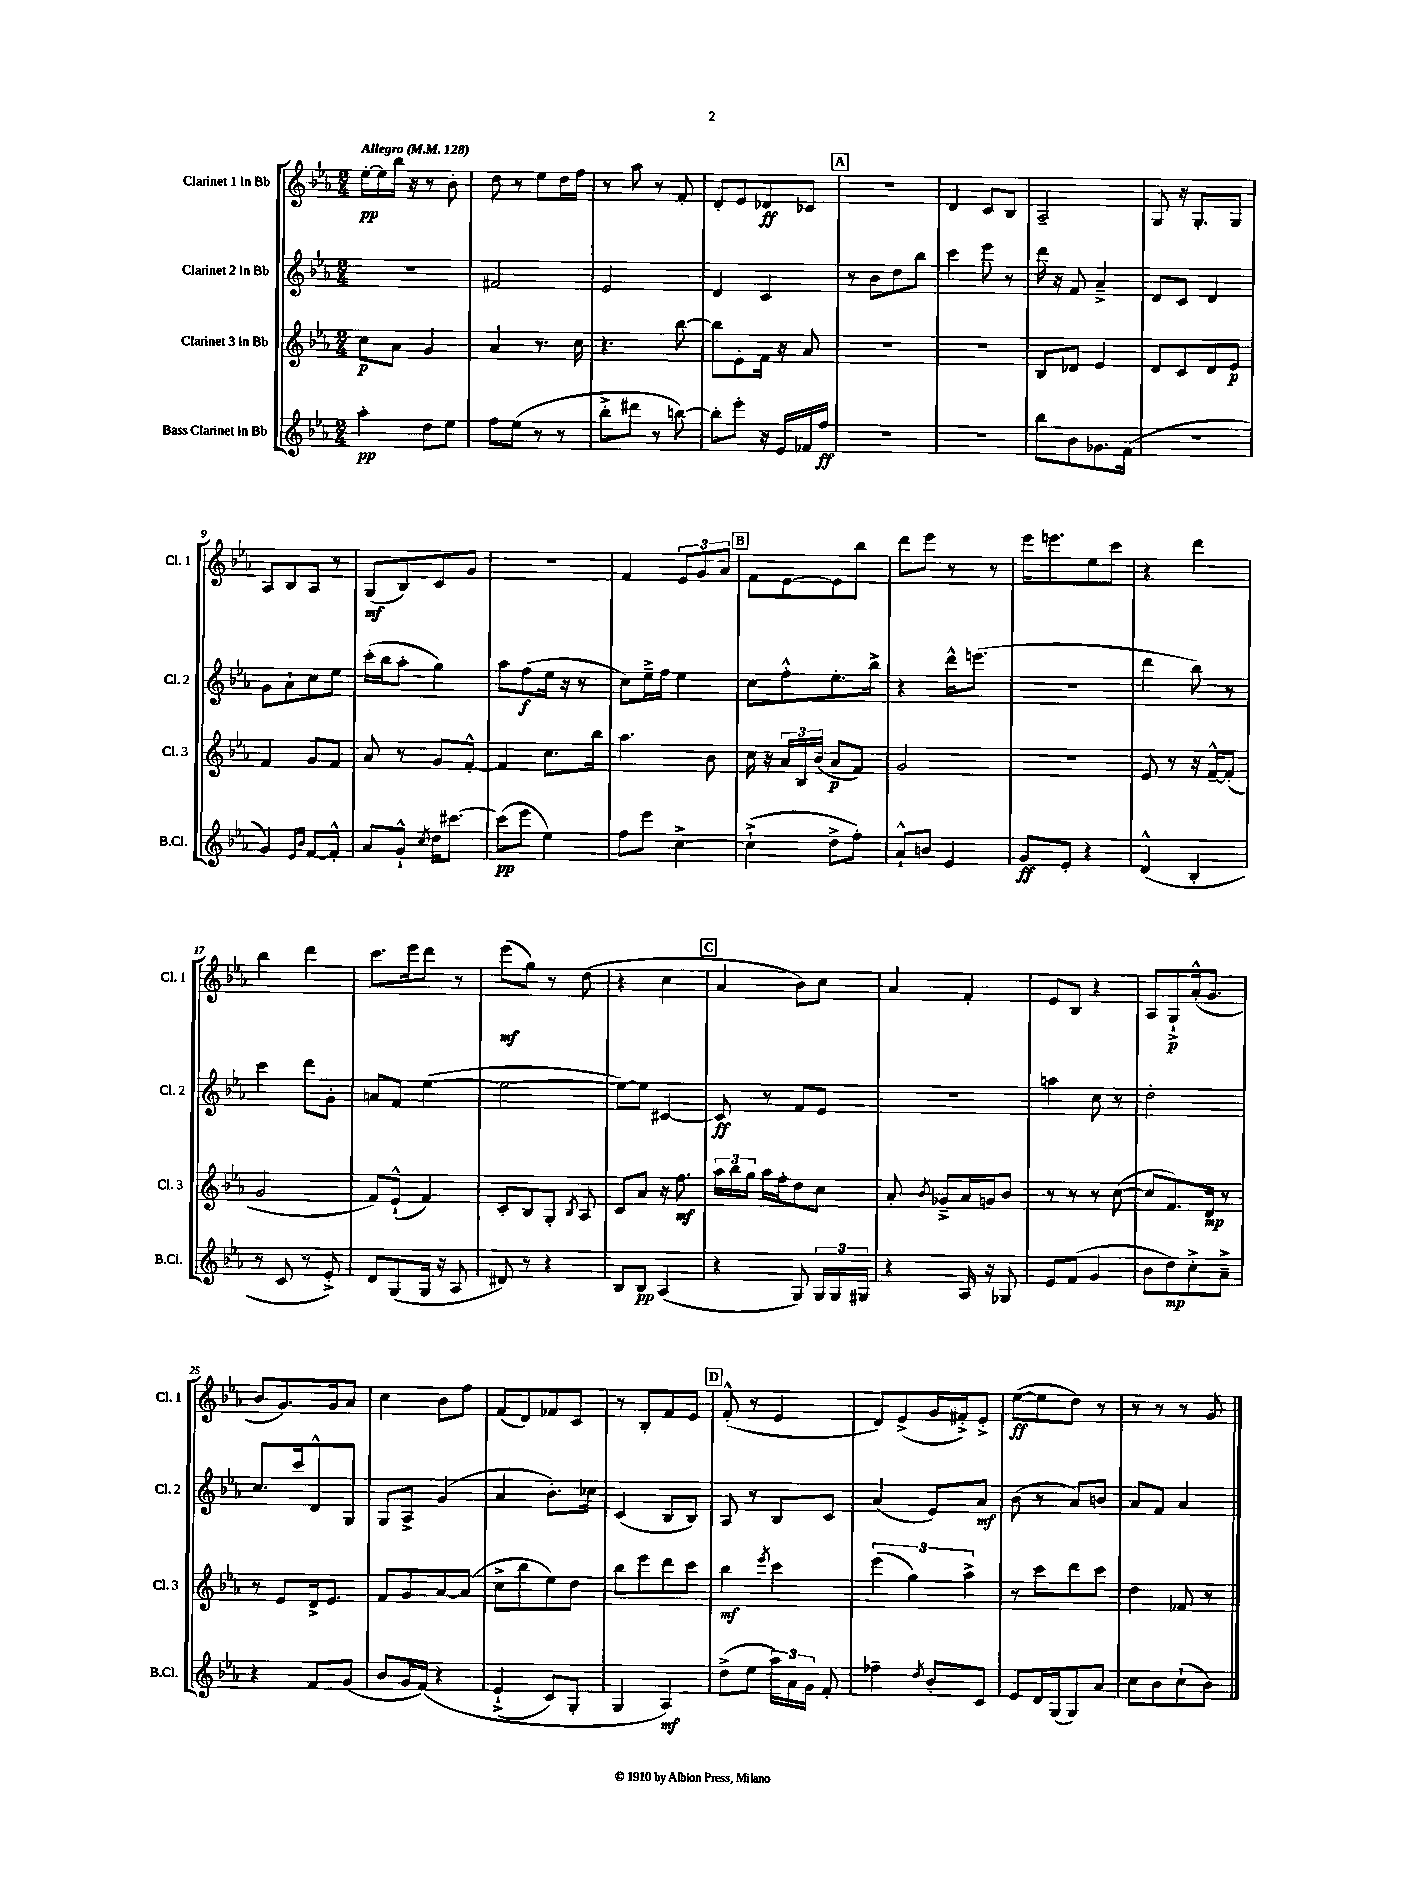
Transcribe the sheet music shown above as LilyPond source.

<<
\new StaffGroup <<
\new Staff = "s0" \with { instrumentName = "Clarinet 1 in Bb" shortInstrumentName = "Cl. 1" } {
    \clef treble \key ees \major \numericTimeSignature \time 2/4 \tempo "Allegro" 4 = 128
    \autoBeamOff ees''16[~-.\pp ees''16 bes''16] r16 r8 bes'8-. |
    d''8 r8 ees''8[ d''16 f''16] |
    r8 aes''8 r8 f'8-. |
    d'8[-. ees'8 des'8\ff ces'8] |
    \mark \markup { \box "A" } r2 |
    d'4 c'8[ bes8] |
    aes2-- |
    g8 r16 g8.[-. g8] |
    aes8[ bes8 aes8] r8 |
    g8[\mf( bes8) c'8 g'8] |
    R2 |
    f'4 \tuplet 3/2 { ees'8[ g'8 aes'8] } |
    \mark \markup { \box "B" } f'8[ ees'8~ ees'8 bes''8] |
    d'''8[ ees'''8] r8 r8 |
    ees'''16[ e'''8. ees''8 c'''8] |
    r4 d'''4 |
    bes''4 d'''4 |
    c'''8.[ ees'''16 d'''8] r8 |
    ees'''8[\mf( g''8]) r8 d''8( |
    r4 c''4 |
    \mark \markup { \box "C" } aes'4 bes'8[) c''8] |
    aes'4 f'4-. |
    ees'8[ bes8] r4 |
    aes8[ g8-!->\p aes'16-.-^( g'8.] |
    bes'8[ g'8.) g'16 aes'8] |
    c''4 bes'8[ f''8] |
    f'8[( d'8) fes'8 c'8] |
    r8 bes8[-. f'8 ees'8] |
    \mark \markup { \box "D" } f'8-.-^( r8 ees'4 |
    d'8[) ees'8->( g'16 fis'16-.->) ees'8]-.-> |
    ees''8[~\ff( ees''8 d''8]) r8 |
    r8 r8 r8 g'8 \bar "|." |
}
\new Staff = "s1" \with { instrumentName = "Clarinet 2 in Bb" shortInstrumentName = "Cl. 2" } {
    \clef treble \key ees \major \numericTimeSignature \time 2/4
    \autoBeamOff R2 |
    fis'2 |
    ees'2 |
    d'4 c'4 |
    \mark \markup { \box "A" } r8 bes'8[ d''8 bes''8] |
    c'''4 ees'''8 r8 |
    d'''16 r16 f'8 aes'4---> |
    d'8[ c'8] d'4 |
    g'8[ aes'8-! c''8 ees''8] |
    c'''16[-.( bes''16 aes''8]-. g''4) |
    aes''8[ f''8\f( ees''16] r16 r8 |
    c''8[) ees''16---> f''16] ees''4 |
    \mark \markup { \box "B" } c''8[ f''8-.-^ ees''8.-. bes''16]-> |
    r4 d'''16[-^ e'''8.]( |
    r2 |
    d'''4 bes''8) r8 |
    c'''4 d'''8[ g'8]-. |
    a'8[ f'8] ees''4~( |
    ees''2~ |
    ees''8[~) ees''8] cis'4~ |
    \mark \markup { \box "C" } cis'8\ff r8 f'8[ ees'8] |
    R2 |
    a''4 c''8 r8 |
    d''2-. |
    c''8.[ c'''16 d'8-^ g8] |
    g8[ aes8]-> g'4( |
    aes'4 bes'8.[-.) ces''16] |
    c'4( bes8[ bes8]) |
    \mark \markup { \box "D" } aes8 r8 bes8[ c'8] |
    aes'4( ees'8[) aes'8]\mf |
    bes'8( r8 aes'8[) b'8] |
    aes'8[ f'8] aes'4 \bar "|." |
}
\new Staff = "s2" \with { instrumentName = "Clarinet 3 in Bb" shortInstrumentName = "Cl. 3" } {
    \clef treble \key ees \major \numericTimeSignature \time 2/4
    \autoBeamOff c''8[\p aes'8] g'4 |
    aes'4 r8. c''16 |
    r4. bes''8~ |
    bes''8[ ees'8-. f'16] r16 aes'8 |
    \mark \markup { \box "A" } R2 |
    R2 |
    bes8[ des'8] ees'4 |
    d'8[ c'8 d'8 ees'8]\p |
    f'4 g'8[ f'8] |
    aes'8 r8 g'8[ f'8]~-.-^ |
    f'4 c''8.[ bes''16] |
    aes''4. bes'8 |
    \mark \markup { \box "B" } c''16 r16 \tuplet 3/2 { aes'16[ bes16 bes'16]( } aes'8[\p f'8]) |
    g'2 |
    R2 |
    ees'8 r8 r16 f'16[~---^ f'8]-.( |
    g'2 |
    f'8[) ees'8]-!-^( f'4) |
    c'8[-. bes8 g8]-. \acciaccatura { bes8 } aes8 |
    c'8[ aes'8] r16 f''8.\mf |
    \mark \markup { \box "C" } \tuplet 3/2 { aes''16[ bes''16 g''16] } aes''16[ f''16-. d''8 c''8] |
    aes'8-. \acciaccatura { bes'8 } ges'8[---> aes'16 g'16 bes'8] |
    r8 r8 r8 c''8~( |
    c''8[ f'8.) d'16]\mp r8 |
    r8 ees'8[ d'16-> ees'8.] |
    f'8[ g'8 aes'8~ aes'8]( |
    c''8[-> bes''8 ees''8) d''8] |
    bes''8[ ees'''8 d'''8 c'''8] |
    \mark \markup { \box "D" } bes''4\mf \acciaccatura { ees'''8 } c'''4 |
    \tuplet 3/2 { ees'''4( g''4) aes''4-> } |
    r8 c'''8[ d'''8 c'''8] |
    d''4 fes'8 r8 \bar "|." |
}
\new Staff = "s3" \with { instrumentName = "Bass Clarinet in Bb" shortInstrumentName = "B.Cl." } {
    \clef treble \key ees \major \numericTimeSignature \time 2/4
    \autoBeamOff aes''4-.\pp d''8[ ees''8] |
    f''8[ ees''8]( r8 r8 |
    bes''8[-.-> dis'''8] r8 b''8~) |
    b''8[-. ees'''8]-. r16 ees'16[ fes'16 f''16]\ff |
    \mark \markup { \box "A" } R2 |
    R2 |
    bes''8[ bes'8 ges'8. f'16]( |
    R2 |
    g'4) \grace { ees'16[ bes'16] } f'8[~ f'8]-.-^ |
    aes'8[ g'8]-!-^ \acciaccatura { c''8 } d''16[ cis'''8.]~ |
    cis'''8[\pp( ees'''8] ees''4) |
    f''8[ ees'''8] c''4~-> |
    \mark \markup { \box "B" } c''4-!->( d''8[-> f''8]-.) |
    aes'8[-!-^ b'8] ees'4 |
    g'8[\ff ees'8]-. r4 |
    d'4-^( bes4-. |
    r8 c'8 r8 ees'8-.->) |
    d'8[ g8( g16] r16 aes8 |
    dis'8) r8 r4 |
    bes8[ bes8]\pp aes4( |
    \mark \markup { \box "C" } r4 g8) \tuplet 3/2 { g16[ g16 gis16] } |
    r4 aes16 r16 ges8 |
    ees'8[ f'8]( g'4 |
    bes'8[ d''8\mp) c''8-.-> aes'8]---> |
    r4 f'8[ g'8]( |
    bes'8[ g'16 f'16])\( r4 |
    ees'4-!->( c'8[) g8]-. |
    g4 aes4\mf\) |
    \mark \markup { \box "D" } d''8[->( ees''8] \tuplet 3/2 { aes''16[) aes'16 g'16] } f'8-. |
    fes''4-- \acciaccatura { d''8 } bes'8[-. c'8] |
    ees'8[ d'16 g16( g8) aes'8] |
    c''8[ bes'8 c''8-!( bes'8]) \bar "|." |
}
>>
>>
